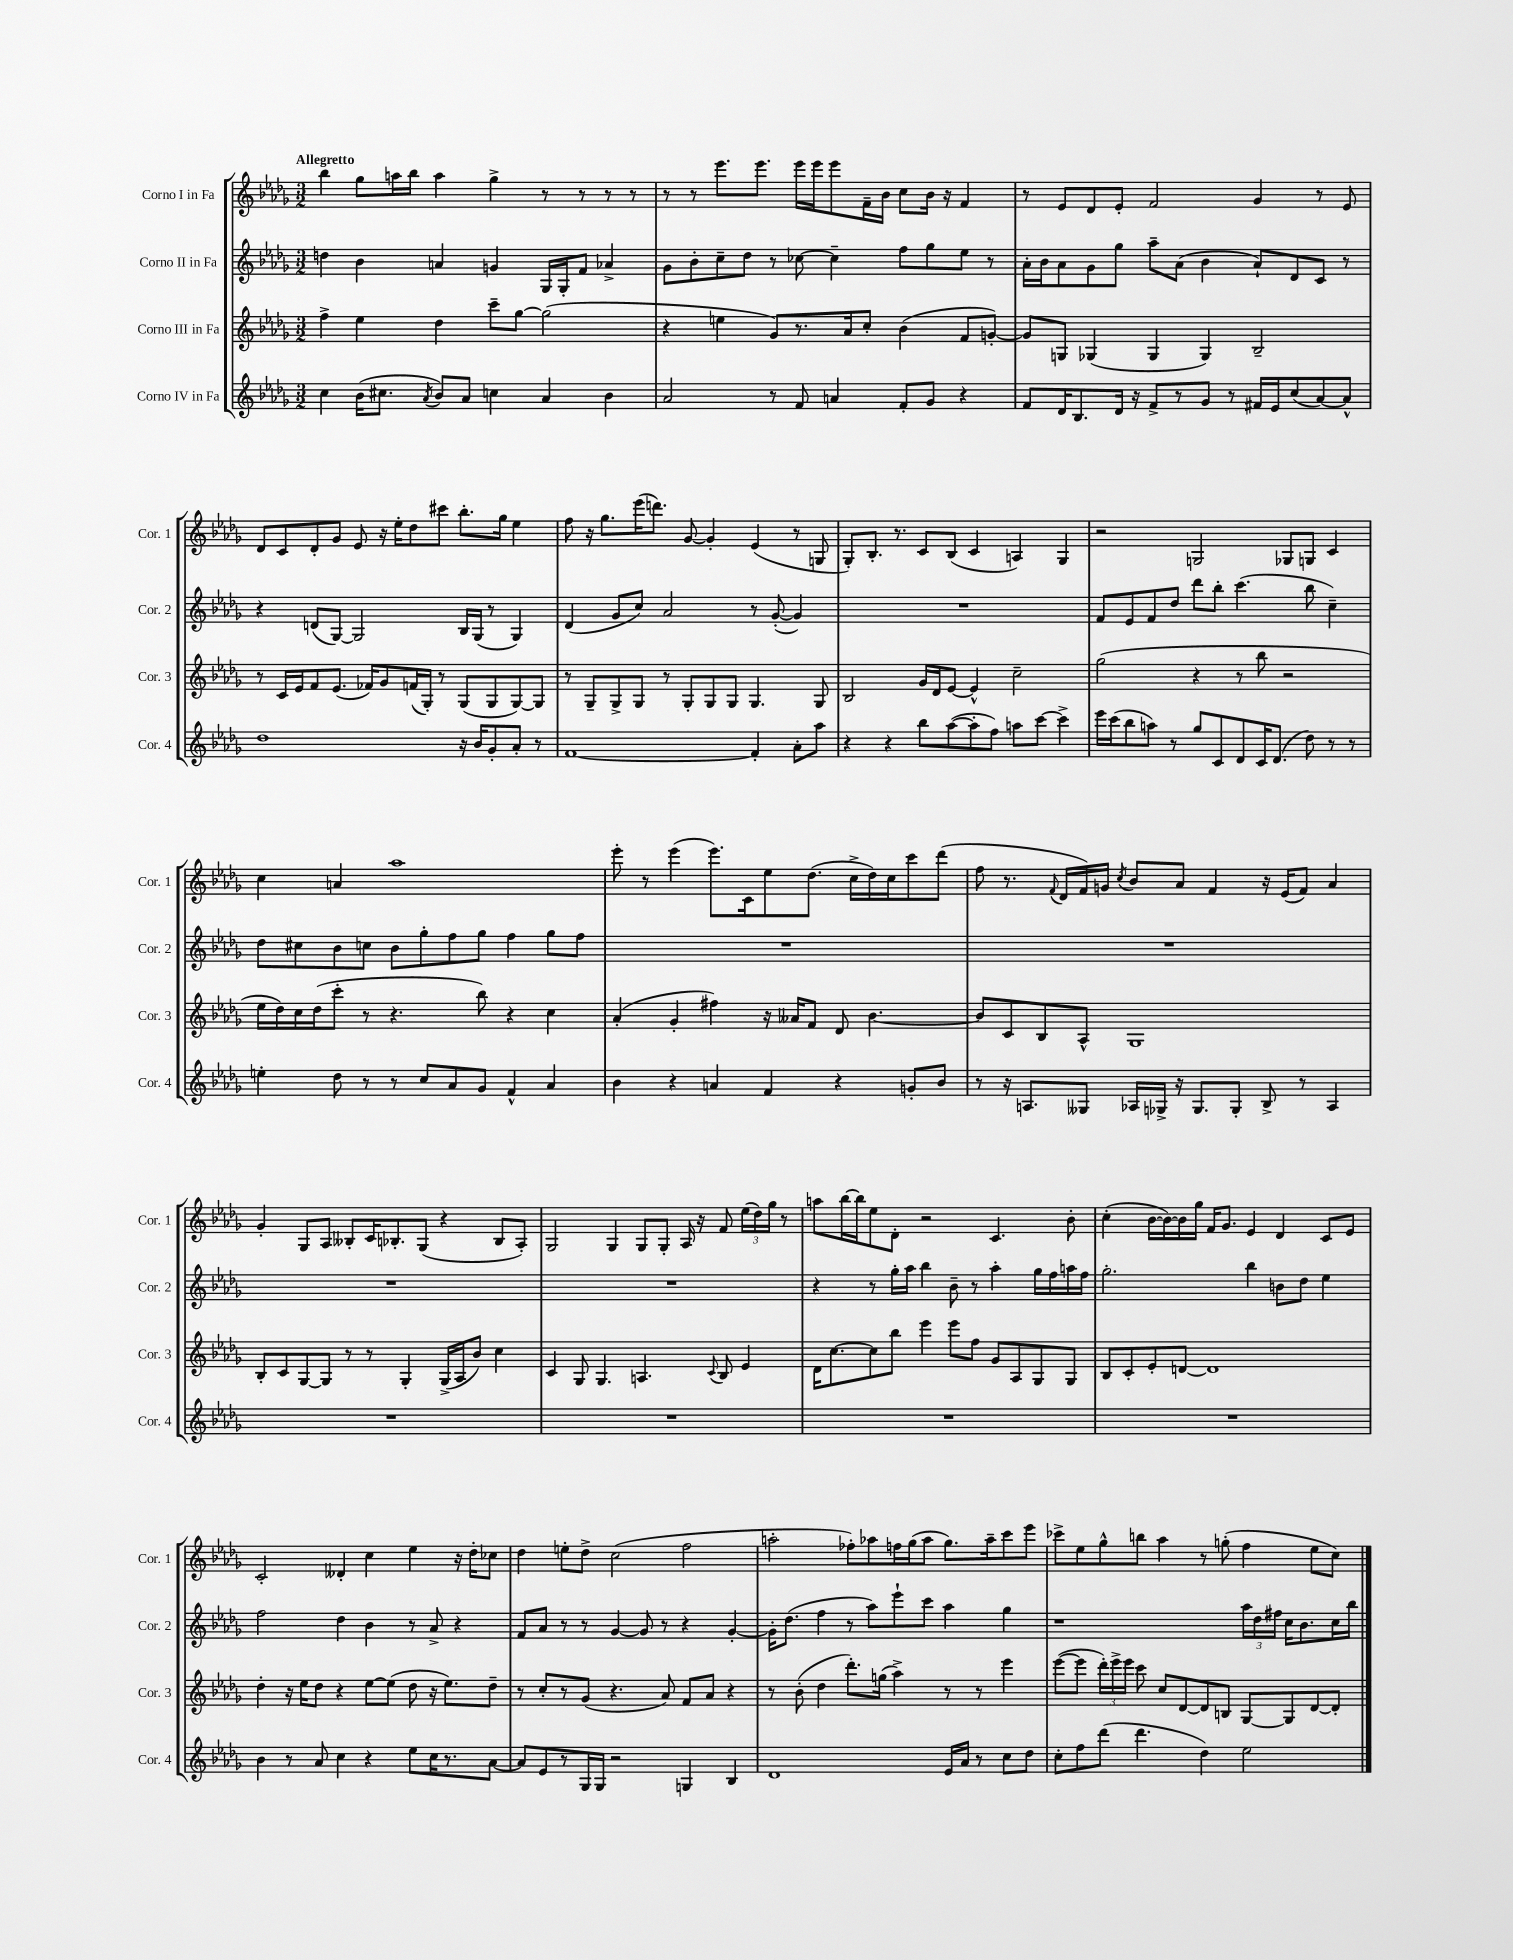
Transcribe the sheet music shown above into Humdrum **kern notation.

**kern	**kern	**kern	**kern
*part4	*part3	*part2	*part1
*staff4	*staff3	*staff2	*staff1
*I"Corno IV in Fa	*I"Corno III in Fa	*I"Corno II in Fa	*I"Corno I in Fa
*I'Cor. 4	*I'Cor. 3	*I'Cor. 2	*I'Cor. 1
*clefG2	*clefG2	*clefG2	*clefG2
*k[b-e-a-d-g-]	*k[b-e-a-d-g-]	*k[b-e-a-d-g-]	*k[b-e-a-d-g-]
*M3/2	*M3/2	*M3/2	*M3/2
=1	=1	=1	=1
!	!	!	!LO:TX:a:B:t=Allegretto
4cc\	4ff^\	4ddn\	4bb-\
(16b-\KL	4ee-\	4b-\	8gg-\L
8.cc#X\J	.	.	.
.	.	.	16aan\L
.	.	.	16bb-\JJ
8qa-/	.	.	.
8b-/L)	4dd-\	4an/	4aa\
8a-/J	.	.	.
4ccn\	8ccc~\L	4gn/	4gg-^\
.	[8gg-\J	.	.
4a-/	(2gg-\]	16G-/LL	8r
.	.	16G-'/J	.
.	.	8f/J	8r
4b-\	.	4a-X^/	8r
.	.	.	8r
=2	=2	=2	=2
2a-/	4r	8g-\L	8r
.	.	8b-'\	8r
.	4een\	8cc~\	8.eee-\L
.	.	8dd-\J	.
.	.	.	8.eee-\J
8r	8g-/L)	8r	.
8f/	8.r	[8cc-X\	16eee-\LL
.	.	.	16eee-\J
4an/	.	4cc-~\]	8eee-\
.	16a-/k	.	.
.	8cc'/J	.	16f~\L
.	.	.	16b-\JJ
8f'/L	(4b-\	8ff\L	8cc\L
8g-/J	.	8gg-\	16b-\Jk
.	.	.	16r
4r	8f/L	8ee-\J	4f/
.	[8gn'/J)	8r	.
=3	=3	=3	=3
8f/L	8g/L]	16a-'\LL	8r
.	.	16b-\J	.
16d-/K	8Gn/J	8a-\	8e-/L
8.B-/	.	.	.
.	(4G-X/	8g-\	8d-/
16d-/Jk	.	8gg-\J	8e-'/J
16r	.	.	.
8f^/L	4G-/	8aa-~\L	2f/
8r	.	(8a-\J	.
8g-/J	4G-/)	4b-\	.
8r	.	.	.
16f#X/LL	2B-~/	8a-`/L)	4g-/
16e-/J	.	.	.
(8cc/	.	8d-/	.
[8a-/)	.	8c/J	8r
8a-^^/J]	.	8r	8e-/
!!LO:LB:g=z
=4	=4	=4	=4
1dd-	8r	4r	8d-/L
.	16c/LL	.	8c/
.	16e-/J	.	.
.	8f/	(8dn/L	8d-'/
.	(8.e-/J	[8G-/J)	8g-/J
.	.	2G-/]	8e-/
.	16f-X/KL)	.	.
.	8g-/	.	16r
.	.	.	16ee-'\KL
.	(16fn/L	.	8dd-\
.	16G-'/JJ)	.	.
.	8r	.	8ccc#X\J
16r	(8G-/L	16B-/LL	8.bb-'\L
16b-/KL	.	(16G-/JJ	.
8g-'/	8G-/	8r	.
.	.	.	16gg-\Jk
8a-'/J	[8G-/)	4G-/)	4ee-\
8r	8G-/J]	.	.
=5	=5	=5	=5
[1f	8r	(4d-/	8ff\
.	8G-~/L	.	16r
.	.	.	8.gg-\L
.	8G-^/	8g-/L	.
.	8G-/J	8cc/J)	(16eee-\K
.	.	.	8.dddn\J)
.	8r	2a-/	.
.	8G-'/L	.	[8g-/
.	8G-/	.	4g-'/]
.	8G-/J	.	.
4f'/]	4.G-/	8r	(4e-/
.	.	([8g-'/	.
8a-'\L	.	4g-/])	8r
8aa-\J	8G-/	.	8Gn/
=6	=6	=6	=6
4r	2B-/	1.r	8G-'/L)
.	.	.	8.B-'/J
4r	.	.	.
.	.	.	8.r
8bb-\L	16g-/LL	.	8c/L
.	16d-/J	.	.
([8aa-\	[8e-/J	.	(8B-/J
8aa-'\]	4e-^^/]	.	4c/
8ff\J)	.	.	.
8aan\L	2cc~\	.	4An/)
[8ccc\J	.	.	.
4ccc^\]	.	.	4G-/
=7	=7	=7	=7
16eee-\LL	(2gg-\	8f/L	2r
(16ccc\J	.	.	.
8bb-\	.	8e-/	.
8aan\J)	.	8f/	.
8r	.	8dd-/J	.
8gg-/L	4r	8ddd-\L	2Gn/
8c/	.	8bb-'\J	.
8d-/	8r	(4.ccc\	.
16c/K	8bb-\	.	.
(8.d-/J	.	.	.
.	2r	.	8G-X/L
8dd-\)	.	8bb-\	8Gn/J
8r	.	4cc~\)	4c/
8r	.	.	.
!!LO:LB:g=z
=8	=8	=8	=8
4een'\	16ee-\LL	8dd-\L	4cc\
.	16dd-\)	.	.
.	16cc\	8cc#X\	.
.	(16dd-\J	.	.
8dd-\	8ccc'\J	8b-\	4an/
8r	8r	8ccn\J	.
8r	4.r	8b-\L	1aa-
8cc/L	.	8gg-'\	.
8a-/	.	8ff\	.
8g-/J	8bb-\)	8gg-\J	.
4f^^/	4r	4ff\	.
4a-/	4cc\	8gg-\L	.
.	.	8ff\J	.
=9	=9	=9	=9
4b-\	(4a-'/	1.r	8eee-'\
.	.	.	8r
4r	4g-'/	.	(4eee-\
4an/	4ff#X\)	.	8.eee-\L)
.	.	.	16c\k
4f/	16r	.	8ee-\
.	16a--X/KL	.	.
.	8f/J	.	(8.dd-\J
4r	8d-/	.	.
.	.	.	16cc^\LL
.	[4.b-\	.	16dd-\)
.	.	.	16cc\J
8gn'/L	.	.	8ccc\
8b-/J	.	.	(8ddd-\J
=10	=10	=10	=10
8r	8b-/L]	1.r	8ff\
16r	8c/	.	8.r
8.An/L	.	.	.
.	8B-/	.	.
.	.	.	8qqf/
.	.	.	16d-/LL
8G--X/J	8A-^^/J	.	16f/)
.	.	.	16gn/JJ
.	.	.	8qcc/
16A-X/LL	1G-	.	8b-/L
16G-X^/JJ	.	.	.
16r	.	.	8a-/J
8.G-/L	.	.	.
.	.	.	4f/
8G-'/J	.	.	.
8B-^/	.	.	16r
.	.	.	(16e-/KL
8r	.	.	8f/J)
4A-/	.	.	4a-/
!!LO:LB:g=z
=11	=11	=11	=11
1.r	8B-'/L	1.r	4g-'/
.	8c/	.	.
.	[8G-/	.	8G-/L
.	8G-/J]	.	8A-/J
.	8r	.	8B--X'/L
.	8r	.	16c/K
.	.	.	8.B-X'/
.	4G-'/	.	.
.	.	.	(8G-/J
.	(16G-^/LL	.	4r
.	16A-/J	.	.
.	8b-/J)	.	.
.	4cc\	.	8B-/L
.	.	.	8A-'/J)
=12	=12	=12	=12
1.r	4c/	1.r	2G-/
.	8G-/	.	.
.	4.G-/	.	.
.	.	.	4G-/
.	4.An/	.	8G-/L
.	.	.	8G-'/J
.	.	.	16A-/
.	.	.	16r
.	8qqc/	.	.
.	8B-/	.	8f/
.	4e-/	.	(24ee-\LL
.	.	.	24dd-\)
.	.	.	24gg-\JJ
.	.	.	8r
=13	=13	=13	=13
1.r	16d-\KL	4r	8aan\L
.	[8.cc\	.	.
.	.	.	[16bb-\L
.	.	.	16bb-\J]
.	8cc\]	8r	8ee-\
.	8bb-\J	16gg-'\LL	8d-'\J
.	.	16aa-\JJ	.
.	4eee-\	4bb-\	2r
.	8eee-\L	8b-~\	.
.	8ff\J	8r	.
.	8g-/L	4aa-'\	4.c/
.	8A-/	.	.
.	8G-/	16gg-\LL	.
.	.	16ff\	.
.	8G-/J	16aan\	8b-'\
.	.	16ff\JJ	.
=14	=14	=14	=14
1.r	8B-/L	2.gg-'\	(4cc'\
.	8c'/	.	.
.	8e-'/	.	[16b-\LL
.	.	.	16b-\_)
.	[8dn/J	.	16b-\]
.	.	.	16gg-\JJ
.	1d]	.	16f/KL
.	.	.	8.g-/J
.	.	4bb-\	4e-/
.	.	8bn\L	4d-/
.	.	8dd-\J	.
.	.	4ee-\	8c/L
.	.	.	8e-/J
!!LO:LB:g=z
=15	=15	=15	=15
4b-\	4dd-'\	2ff\	2c'/
8r	16r	.	.
.	16ee-\KL	.	.
8a-/	8dd-\J	.	.
4cc\	4r	4dd-\	4d--X'/
4r	[8ee-\L	4b-\	4cc\
.	(8ee-\J]	.	.
8ee-\L	8dd-\	8r	4ee-\
16cc\K	16r	8a-^/	.
8.r	8.ee-\L)	.	.
.	.	4r	16r
.	.	.	16dd-'\KL
[8a-\J	8dd-~\J	.	8cc-X\J
=16	=16	=16	=16
8a-/L]	8r	8f/L	4dd-\
8e-/	8cc'/L	8a-/J	.
8r	8r	8r	8een'\L
16G-/L	(8g-/J	8r	8dd-^\J
16G-/JJ	.	.	.
2r	4.r	[4g-/	(2cc\
.	.	8g-/]	.
.	8a-/)	8r	.
4Gn/	8f/L	4r	2ff\
.	8a-/J	.	.
4B-/	4r	[4g-'/	.
=17	=17	=17	=17
1d-	8r	16g-'\KL]	2aan'\
.	.	(8.dd-\J	.
.	(8b-'\	.	.
.	4dd-\	4ff\	.
.	8.ddd-'\L)	8r	8ff-X'\L)
.	.	8aa-\L)	8aa-X\
.	(16ggn\Jk	.	.
.	4aa-^\)	8eee-`\	16ffn\L
.	.	.	(16gg-\J
.	.	8ccc\J	8aa-\J
16e-/LL	8r	4aa-\	8.gg-\L)
16a-/JJ	.	.	.
8r	8r	.	.
.	.	.	16aa-~\k
8cc\L	4eee-\	4gg-\	8ccc\
8dd-\J	.	.	8eee-\J
=18	=18	=18	=18
8cc'\L	([8eee-\L	1r	8ccc-X^\L
8ff\	8eee-\J]	.	8ee-\
(8ddd-\J	24ddd-'\LL)	.	8gg-^^\
.	24eee-^\	.	.
.	24eee-\JJ	.	.
4.ddd-\	8ccc\	.	8bbn\J
.	8cc/L	.	4aa-\
.	[8d-/	.	.
4dd-\)	8d-/]	.	8r
.	8Bn/J	.	(8ggn'\
2ee-\	[8G-/L	24aa-\LL	4ff\
.	.	24dd-\	.
.	.	24ff#X\JJ	.
.	8G-/]	16cc\KL	.
.	.	8.b-\	.
.	[8d-/	.	8ee-\L
.	8d-'/J]	16cc\L	8cc\J)
.	.	16bb-\JJ	.
==	==	==	==
*-	*-	*-	*-
